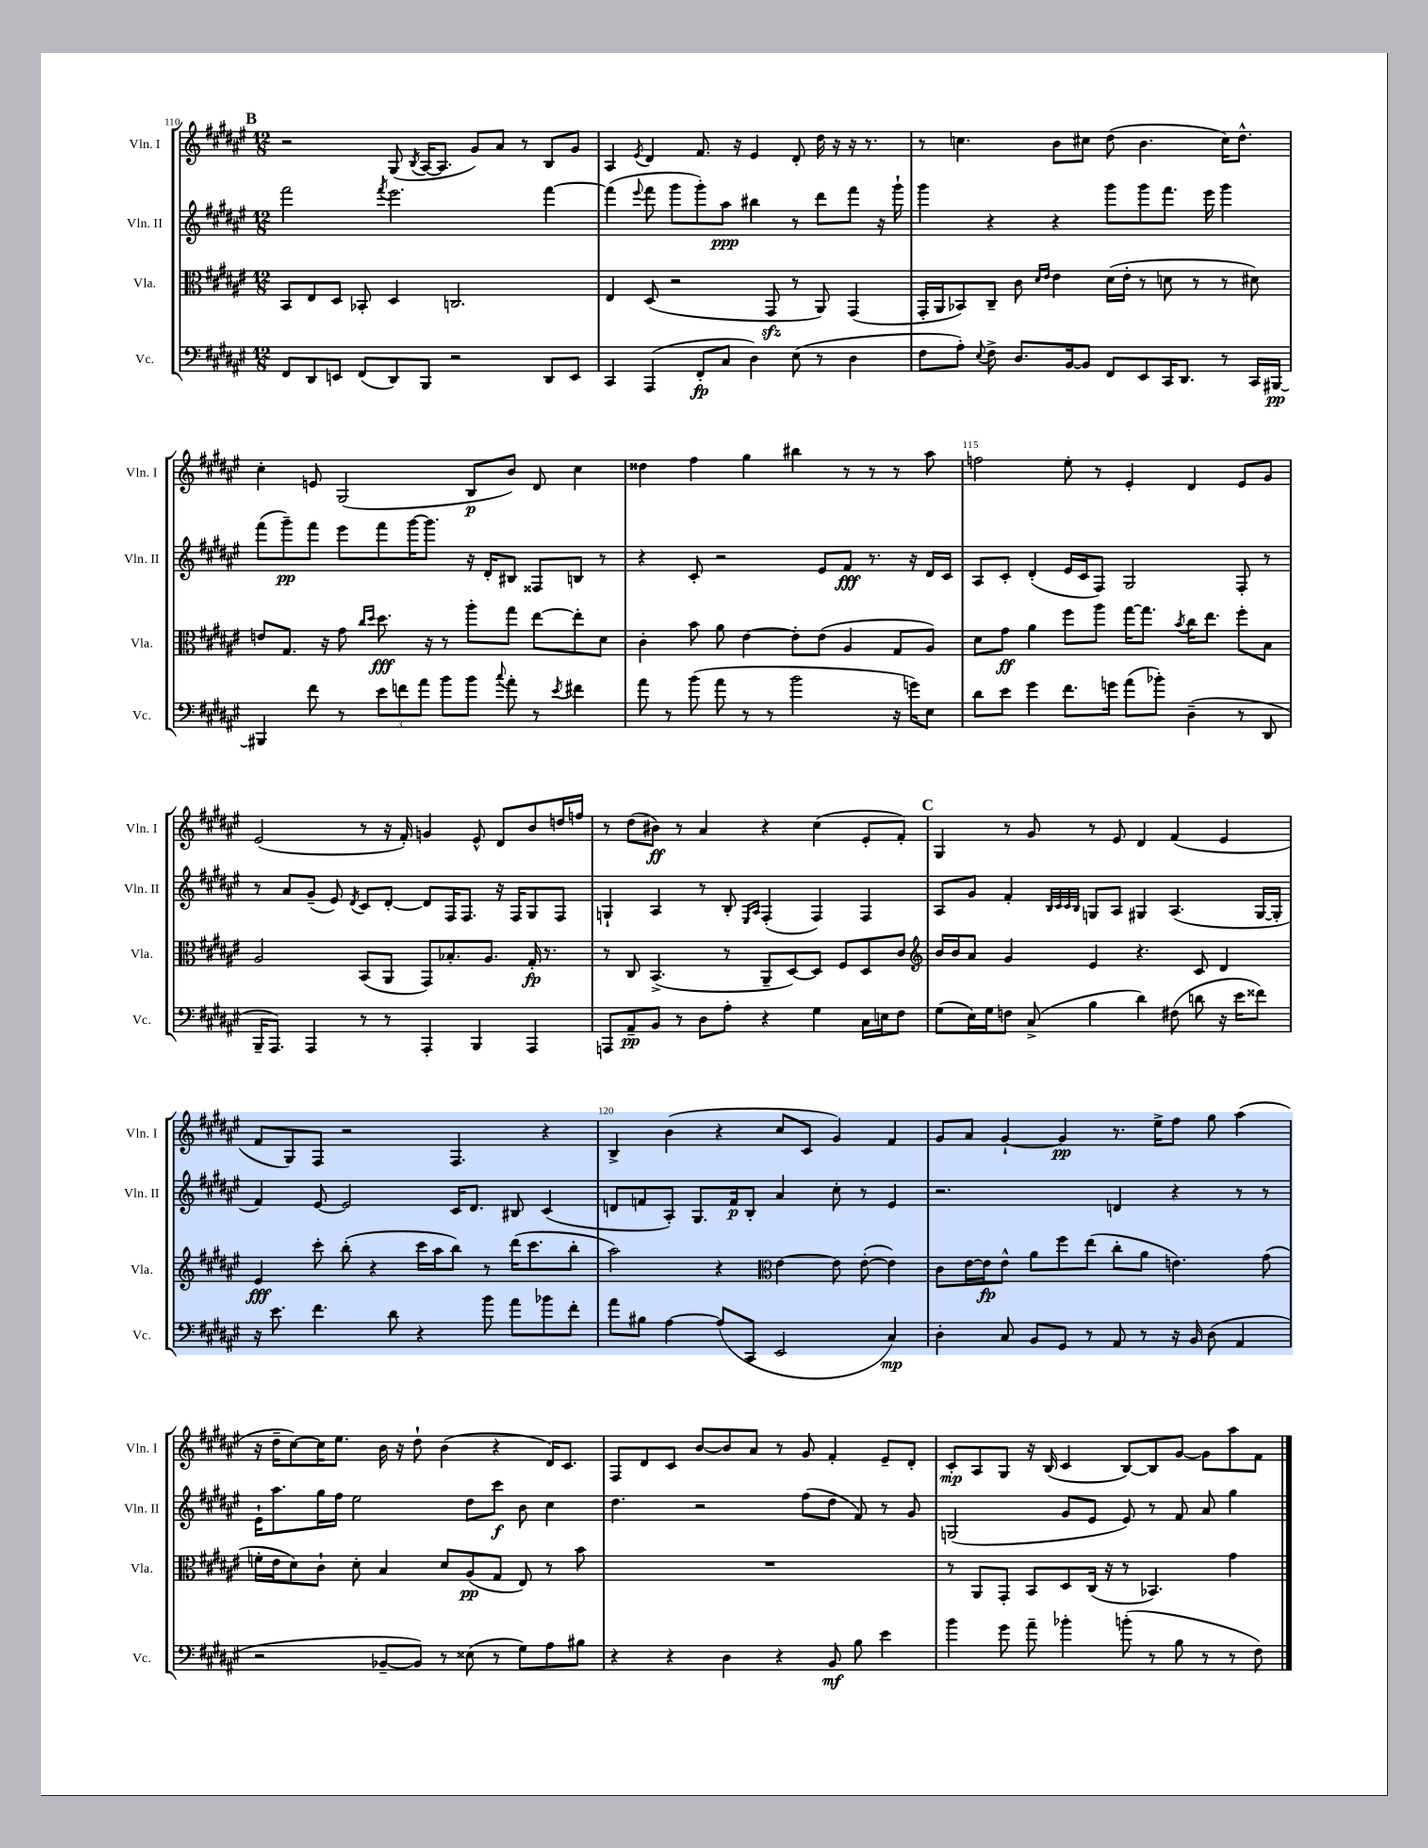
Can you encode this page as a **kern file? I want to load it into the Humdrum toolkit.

**kern	**kern	**kern	**kern
*staff4	*staff3	*staff2	*staff1
*clefF4	*clefC3	*clefG2	*clefG2
*k[f#c#g#d#a#e#]	*k[f#c#g#d#a#e#]	*k[f#c#g#d#a#e#]	*k[f#c#g#d#a#e#]
*M12/8	*M12/8	*M12/8	*M12/8
8FF#	8BB	2fff#	2r
8DD#	8E#	.	.
8EE	8D#	.	.
(8FF#	8BB-'	.	.
.	.	8qfff#	.
8DD#)	4D#	2.eee#	(8G#
.	.	.	8qB
8BBB	.	.	[16A#
.	.	.	8.A#]
2r	2.C	.	.
.	.	.	8g#)
.	.	.	8a#
.	.	.	8r
8DD#	.	[4fff#	8B
8EE	.	.	8g#
=	=	=	=
4CC#	4E#	(4fff#]	4A#
.	.	8qqeee#	8qe#
(4AAA#	(8D#	8fff#	4d#
.	2r	8ggg#	.
8FF#'	.	8ggg#')	8.f#
8C#	.	8aa#	.
.	.	.	16r
4D#)	.	4bb#	4e#
.	8GG#	.	.
(8E#	8r	8r	8d#'
8r	8AA#)	8ddd#	16dd#
.	.	.	16r
4D#	(4GG#	8fff#	16r
.	.	.	8.r
.	.	16r	.
.	.	16ggg#`	.
=	=	=	=
8F#	16GG#'	4ggg#	8r
.	16AA#	.	.
8A#')	8BB-)	.	4.cc
8qqE#	.	.	.
8F#^	8C#~	4r	.
8.D#	8c#	.	.
.	16qqd#	.	.
.	16qqe#	.	.
.	4e#	4r	8b
[16BB	.	.	.
8BB]	.	.	8cc#
8FF#	(16d#	8ggg#	(8dd#
.	16e#'	.	.
8EE#	8r	8ggg#	4.b
16CC#	8d	8.fff#	.
8.DD#	.	.	.
.	8r	.	.
.	.	16eee#	.
8r	8r	4ggg#	16cc#)
.	.	.	8.dd#^^
16CC#	8d#)	.	.
[16BBB#	.	.	.
=	=	=	=
4BBB#]	8e	(8fff#	4cc#'
.	8.G#	8ggg#~)	.
8f#	.	8fff#	8e
.	16r	.	.
8r	8g#	8eee#	(2G#
.	16qqcc#	.	.
.	16qqdd#	.	.
12e#	8.dd#	8fff#	.
12f	.	.	.
.	.	[16ggg#	.
12a#	.	.	.
.	16r	8.ggg#]	.
8b	8r	.	.
8b	8aa#'	16r	8B
.	.	16d#'	.
8qqcc#	.	.	.
8a#'	8gg#	8B#	8b)
8r	[8ee#	8F##	8d#
8qe#	.	.	.
4f#	8ee#']	8B	4cc#
.	8d#	8r	.
=	=	=	=
8a#	4c#'	4r	4dd##
8r	.	.	.
(8b	8b	8c#'	4ff#
8a#	8a#	2r	.
8r	[4e#	.	4gg#
8r	.	.	.
2b	8e#']	.	4bb#
.	(8e#	8e#	.
.	4A#	8f#	8r
.	.	8.r	8r
16r	8G#	.	8r
16g)	.	16r	.
8E#	8A#)	16d#	8aa#
.	.	16c#	.
=	=	=	=
8d#	8d#	8A#	2ff
8e#	8g#	8c#'	.
4g#	4a#	(4d#'	.
8.f#	8ff#	16e#	8ee#'
.	.	16c#	.
.	8aa#	8F#)	8r
16g	.	.	.
(8a#	[16gg#	2G#	4e#'
.	8.gg#]	.	.
8b-')	.	.	.
.	8qb	.	.
(4D#~	16cc#	.	4d#
.	8.ee#	.	.
8r	8ff#'	8F#'	8e#
8DD#	8B	8r	8g#
=	=	=	=
16BBB~	2A#	8r	(2e#
8.AAA#)	.	.	.
.	.	8a#	.
4AAA#	.	(8g#~	.
.	.	8e#)	.
.	.	8qd#	.
8r	(8BB	8c#	8r
8r	8AA#	[8d#'	16r
.	.	.	16f#')
4AAA#'	8GG#)	8d#]	4g
.	8.B-'	16F#	.
.	.	8.F#	.
4BBB	.	.	8e#^^
.	8.A#	.	.
.	.	16r	8d#
.	.	16F#	.
4AAA#	16G#'	8G#	8b
.	8.r	.	.
.	.	8F#	16dd
.	.	.	16ff
=	=	=	=
8AAA	8r	4G`	8r
8AA#~	8C#	.	(8dd#
8BB	(4.BB^	4A#	8b#)
8r	.	.	8r
8D#	.	8r	4a#
8A#'	8r	8B'	.
.	.	16qqE#	.
.	.	16qqA#	.
4r	8AA#~	(4F#'	4r
.	[8D#)	.	.
4G#	8D#]	4F#)	(4cc#
.	8F#	.	.
16C#	8D#	4F#	8e#'
16E	.	.	.
8F#	8c#	.	8f#')
=	=	=	=
*	*clefG2	*	*
(8G#	16b	8A#	4G#
.	16b	.	.
16E#)	8a#	8g#	.
16G#	.	.	.
8F	4g#	4f#'	8r
(8C#^	.	.	8g#
.	.	32qqB	.
.	.	32qqc#	.
.	.	32qqc#	.
.	.	32qqB	.
4B	4e#	8G	8r
.	.	8A#	8e#
4d#)	4.r	4G#	4d#
(8F#	.	(4.A#	(4f#
8d	8c#	.	.
16r	4d#	.	4e#
16e#	.	.	.
8f##)	.	[16G#	.
.	.	16G#']	.
=	=	=	=
16r	4e#	4f#)	8f#
8.e#	.	.	.
.	.	.	8G#)
4.f#	8ccc#'	[8e#	8F#
.	(8bb'	2e#]	2r
.	4r	.	.
8d#	.	.	.
4r	16ccc#	.	.
.	16aa#	.	.
.	8bb)	16c#	4.F#
.	.	8.d#	.
8b	8r	.	.
8a#	(16ddd#	8B#	.
.	8.ccc#	.	.
8b-	.	(4c#	4r
8f#'	8bb'	.	.
=	=	=	=
8a#	2aa#)	8d	4B^
8B#	.	8f	.
[4A#	.	8A#')	(4b
.	.	8.G#	.
(8A#]	4r	.	4r
.	.	16f	.
8CC#	.	8B'	.
*	*clefC3	*	*
2EE#	[4e#	4a#	8cc#
.	.	.	8c#
.	8e#]	8cc#'	4g#)
.	([8e#'	8r	.
4C#)	4e#])	4e#	4f#
=	=	=	=
4D#'	8c#	2.r	8g#
.	[16e#	.	8a#
.	16e#]	.	.
8C#	8e#^^	.	[4g#`
8BB	8a#	.	.
8GG#	8ff#	.	4g#]
8r	(8ee#	.	.
8AA#	8cc#'	4d	8.r
8r	8a#	.	.
.	.	.	16ee#^
16r	4.e)	4r	8ff#
16BB	.	.	.
(8D#	.	.	8gg#
4AA#	.	8r	(4aa#
.	(8g#	8r	.
=	=	=	=
2r	16f'	16e#`	16r
.	16e#	8.aa#	16dd#~
.	8d#)	.	[8cc#)
.	8c#`	16gg#	16cc#]
.	.	16ff#	8.ee#
.	8d#'	2ee#	.
[8BB-~	4B	.	16b
.	.	.	16r
8BB-])	.	.	8dd#`
8r	8d#	.	(4b
(8E##	(8A#	8dd#	.
8r	8G#	8ccc#	4r
8G#)	8E#)	8b	.
8A#	8r	4cc#	16d#)
.	.	.	8.c#
8B#	8b	.	.
=	=	=	=
4r	1.r	4.dd#	8F#
.	.	.	8d#
4r	.	.	8c#
.	.	2r	[8b
4D#	.	.	8b]
.	.	.	8a#
4r	.	.	8r
.	.	(8ff#	8g#
8BB	.	8dd#	4f#'
8B	.	8f#)	.
4e#	.	8r	8e#~
.	.	8g#	8d#'
=	=	=	=
4b	8r	(2G	8c#'
.	8AA#	.	8A#
8g#	8GG#'	.	8G#
8a#~	8BB	.	16r
.	.	.	(16B
4b-'	8D#	8g#	4c#
.	(16C#	8e#	.
.	16r	.	.
(8b'	8r	8e#)	[8B)
8r	4.BB-)	8r	8B]
8B	.	8f#	[8g#
8r	.	8a#	8g#]
8r	4g#	4gg#	8aa#
8F#)	.	.	8f#
==	==	==	==
*-	*-	*-	*-
